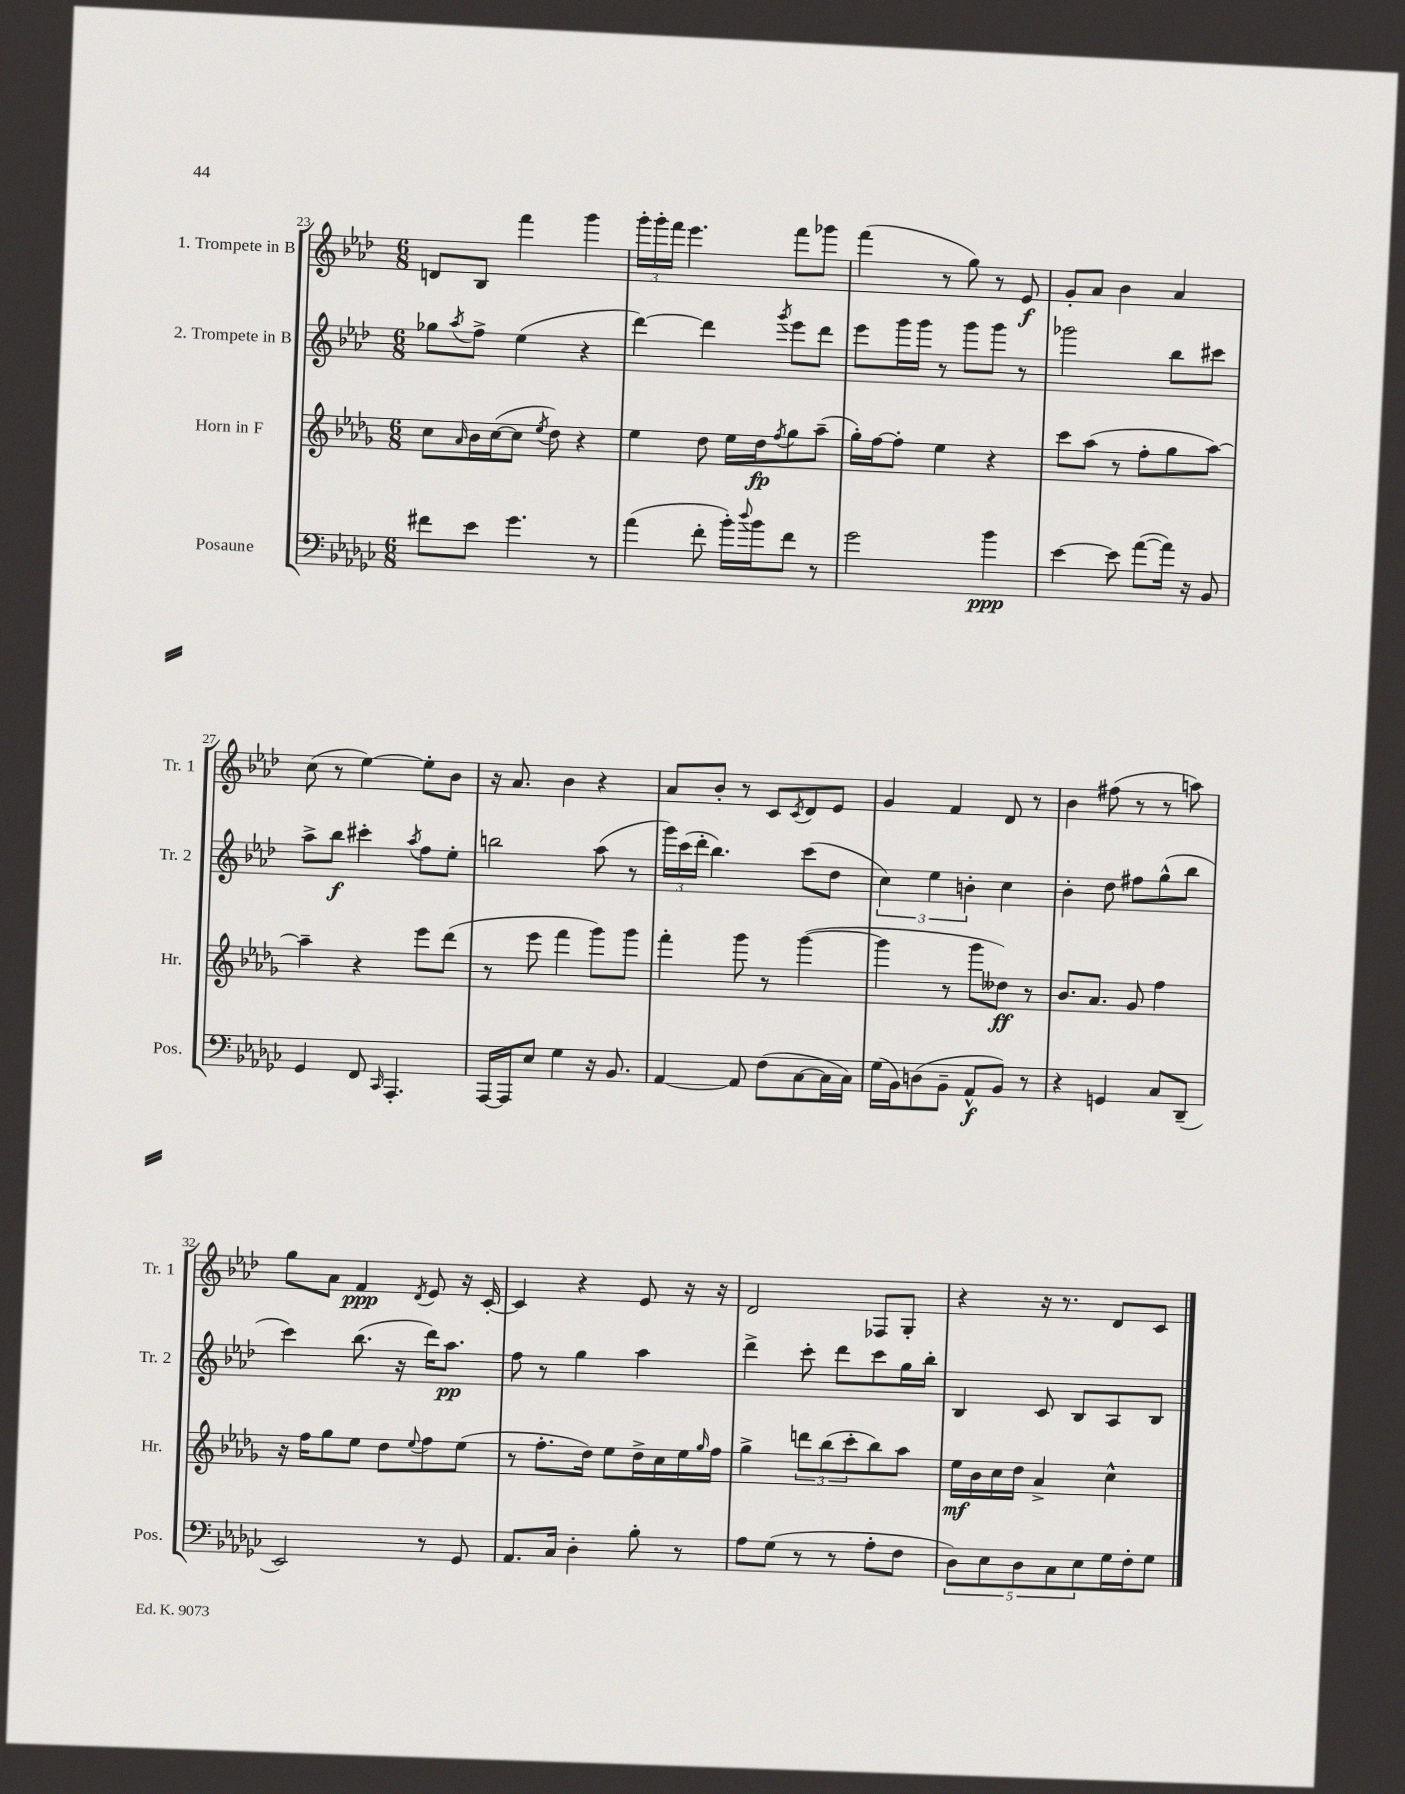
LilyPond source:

<<
\new StaffGroup <<
\new Staff = "s0" \with { instrumentName = "1. Trompete in B" shortInstrumentName = "Tr. 1" } {
    \clef treble \key aes \major \numericTimeSignature \time 6/8
    d'8 bes8 f'''4 g'''4 |
    \tuplet 3/2 { g'''16-. g'''16-. f'''16 } ees'''4. f'''8 ges'''8 |
    f'''4( r8 g''8) r8 ees'8\f |
    g'8-. aes'8 bes'4 aes'4 |
    c''8( r8 ees''4~) ees''8-. bes'8 |
    r16 aes'8. bes'4 r4 |
    aes'8 bes'8-. r8 c'8 \acciaccatura { c'8 } des'8 ees'8 |
    g'4 f'4 des'8 r8 |
    bes'4 fis''8( r8 r8 a''8) |
    g''8 aes'8 f'4\ppp \acciaccatura { des'8 } ees'8 r16 c'16~-. |
    c'4 r4 ees'8 r16 r16 |
    des'2 fes8 g8-. |
    r4 r16 r8. des'8 c'8 \bar "|." |
}
\new Staff = "s1" \with { instrumentName = "2. Trompete in B" shortInstrumentName = "Tr. 2" } {
    \clef treble \key aes \major \numericTimeSignature \time 6/8
    ges''8 \acciaccatura { aes''8 } f''8-> ees''4( r4 |
    des'''4~) des'''4 \acciaccatura { g'''8 } ees'''8 des'''8 |
    ees'''8 g'''16 g'''16 r8 g'''8 g'''8 r8 |
    ges'''2 bes''8 cis'''8 |
    aes''8-> bes''8\f cis'''4-. \acciaccatura { aes''8 } f''8 ees''8-. |
    b''2 aes''8( r8 |
    \tuplet 3/2 { g'''16) c'''16( des'''16-. } bes''4.) c'''8( des''8 |
    \tuplet 3/2 { c''4) ees''4 b'4-. } c''4 |
    bes'4-. des''8 fis''8 g''8-^( bes''8 |
    c'''4) bes''8.( r16 des'''16) aes''8.\pp |
    f''8 r8 g''4 aes''4 |
    des'''4-> c'''8-. des'''8 c'''8 g''16 bes''16-. |
    bes4 c'8 bes8 aes8 bes8 \bar "|." |
}
\new Staff = "s2" \with { instrumentName = "Horn in F" shortInstrumentName = "Hr." } {
    \clef treble \key des \major \numericTimeSignature \time 6/8
    c''8 \grace { aes'16 } bes'16 c''16~( c''8 \acciaccatura { ees''8 } des''8) r4 |
    ees''4 des''8 ees''16 des''16\fp \acciaccatura { f''8 } ges''8 aes''8--( |
    ges''16-.) f''16~ f''8-. ees''4 r4 |
    c'''8 aes''8( r8 f''8-. ges''8 aes''8~) |
    aes''4-- r4 ees'''8 des'''8( |
    r8 ees'''8 f'''4 ges'''8) ges'''8 |
    f'''4-. ges'''8 r8 ges'''4~( |
    ges'''4 r8 ges'''8 deses''8\ff) r8 |
    bes'8. aes'8. ges'8 f''4 |
    r16 f''16 ges''8 ees''8 des''8 \appoggiatura { ees''8 } f''8 ees''8( |
    r8 f''8.-. des''16) ees''8 des''16-> c''16 ees''16 \grace { ges''16 } f''16 |
    ges''4-> \tuplet 3/2 { d'''8 bes''8( c'''8-. } bes''8) aes''8 |
    ees''16\mf bes'16 c''16 des''16 aes'4-> c''4-^ \bar "|." |
}
\new Staff = "s3" \with { instrumentName = "Posaune" shortInstrumentName = "Pos." } {
    \clef bass \key ges \major \numericTimeSignature \time 6/8
    fis'8 ees'8 ges'4. r8 |
    aes'4( f'8-. bes'16-.) \appoggiatura { des''8 } bes'16 f'8 r8 |
    ges'2 bes'4\ppp |
    ees'4~ ees'8 aes'8~( aes'16) r16 bes,8 |
    ges,4 f,8 \grace { ces,16 } aes,,4.-. |
    aes,,16~ aes,,16 ees8 ges4 r16 bes,8. |
    aes,4~ aes,8 f8( ces8~ ces16 ces16) |
    ges16( bes,16) d8( bes,8-- aes,8-^\f bes,8) r8 |
    r4 g,4 ces8 des,8--( |
    ees,2) r8 ges,8 |
    aes,8. ces16 des4-. bes8-. r8 |
    aes8 ges8( r8 r8 aes8-. f8 |
    \tuplet 5/4 { des8) ees8 des8 ces8 ees8 } ges16 f16-. ges8 \bar "|." |
}
>>
>>
\layout { \context { \Score currentBarNumber = #23 } }
